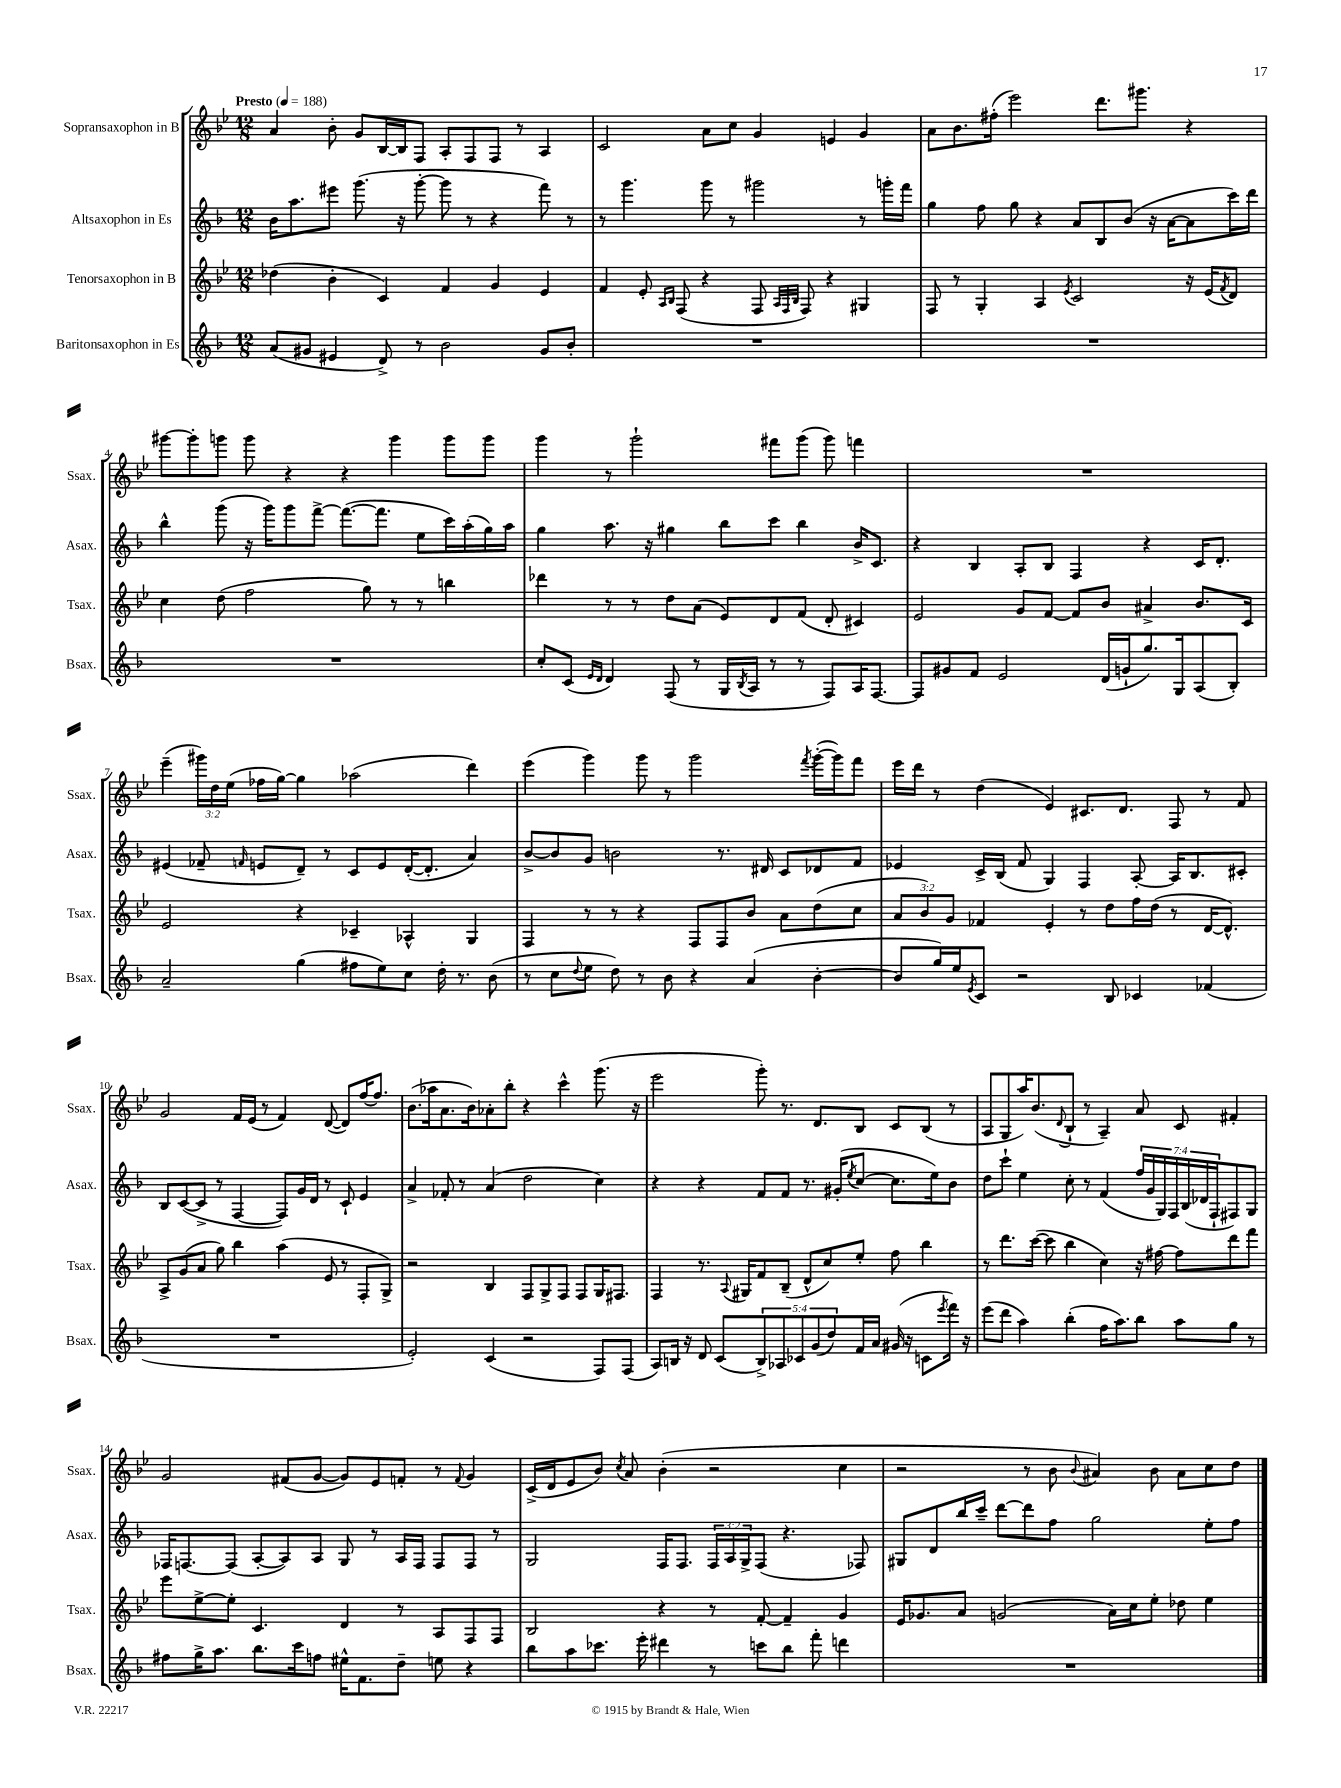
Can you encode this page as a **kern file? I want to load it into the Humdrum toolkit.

**kern	**kern	**kern	**kern
*staff4	*staff3	*staff2	*staff1
*clefG2	*clefG2	*clefG2	*clefG2
*k[b-]	*k[b-e-]	*k[b-]	*k[b-e-]
*M12/8	*M12/8	*M12/8	*M12/8
*MM188	*MM188	*MM188	*MM188
(8a/L	(4dd-\	16b-\LK	4a/
.	.	8.aa\	.
8g#/J	.	.	.
4e#/	4b-'\	8eee#\J	8b-'\
.	.	(8.ggg\	8g/L
8d^/)	4c/)	.	[16B-/L
.	.	16r	16B-/]J
8r	.	[8ggg'\	8F/J
2b-\	4f/	8ggg\]	8A'/L
.	.	8r	8F/
.	4g/	4r	8F/J
.	.	.	8r
8g#/L	4e-/	8fff\)	4A/
8b-'/J	.	8r	.
=	=	=	=
1.r	4f/	8r	2c/
.	.	4.ggg\	.
.	8e-'/	.	.
.	16qqA/LL	.	.
.	16qqB-/JJ	.	.
.	(8F/	.	.
.	4r	8ggg\	8a\L
.	.	8r	8cc\J
.	8F/	2ggg#\	4g/
.	32qqA/LLL	.	.
.	32qqF/	.	.
.	32qqB-/JJJ	.	.
.	8F/)	.	.
.	4r	.	4e/
.	4G#/	8r	4g/
.	.	16ggg'\LL	.
.	.	16fff\JJ	.
=	=	=	=
1.r	8F/	4gg\	8a\L
.	8r	.	8.b-\
.	4G'/	8ff\	.
.	.	.	(16ff#'\Jk
.	.	8gg\	2eee-\)
.	4A/	4r	.
.	8qe-/	.	.
.	2c/	8a/L	.
.	.	8B-/	8.ddd\L
.	.	(8b-/J	.
.	.	.	8.ggg#\J
.	.	16r	.
.	.	[16a\LK	.
.	16r	8a\]	4r
.	(16e-/LK	.	.
.	8qf/	.	.
.	8d/J)	16ccc\L)	.
.	.	16ddd\JJ	.
=	=	=	=
1.r	4cc\	4bb-^^\	[8ggg#\L
.	.	.	8ggg#'\]
.	(8dd\	(8ggg\	8ggg\J
.	2ff\	16r	8ggg\
.	.	16ggg\LK)	.
.	.	8ggg\	4r
.	.	[8fff^\J	.
.	.	(8.fff\_L	4r
.	8gg\)	.	.
.	.	8.fff\]J	.
.	8r	.	4ggg\
.	8r	8ee\L	.
.	4bb\	16ccc\L)	8ggg\L
.	.	(16aa'\	.
.	.	16gg\)	8ggg\J
.	.	16aa\JJ	.
=	=	=	=
8cc'/L	4ddd-\	4gg\	4ggg\
(8c/J	.	.	.
16qqe/LL	.	.	.
16qqd/JJ	.	.	.
4d/)	8r	8.aa\	8r
.	8r	.	2ggg`\
.	.	16r	.
(8F/	8dd\L	4gg#\	.
8r	(8a\J	.	.
16G/LL	8e-/L)	8bb-\L	.
8qB-/	.	.	.
16A/JJ	.	.	.
8r	8d/	8ccc\J	8fff#\L
8r	(8f/J	4bb-\	(8ggg\J
8F/L)	8d'/	.	8ggg\)
16A/K	4c#/)	16b-^/LK	4fff\
[8.F/J	.	8.c/J	.
=	=	=	=
8F/]L	2e-/	4r	1.r
8g#/	.	.	.
8f/J	.	4B-/	.
2e/	.	.	.
.	8g/L	8A'/L	.
.	[8f/J	8B-/J	.
.	8f/]L	4F/	.
(16d/LL	8b-/J	.	.
16g`/J	.	.	.
8.gg/)	4a#^/	4r	.
16G/k	.	.	.
(8A/	8.b-/L	16c/LK	.
.	.	8.d'/J	.
8B-'/J)	.	.	.
.	16c/Jk	.	.
=	=	=	=
2a~/	2e-/	(4e#/	(4eee-~\
.	.	8f-~/	24ggg#\LL)
.	.	.	24dd\
.	.	.	(24ee-\JJ
.	.	16qqf/	.
.	.	8e/L	16ff-\LL
.	.	.	[16gg\JJ)
(4gg\	4r	8d~/J)	4gg\]
.	.	8r	.
8ff#\L	4c-~/	8c/L	(2aa-\
8ee\)	.	8e/	.
8cc\J	4A-^^/	([16d'/K	.
.	.	8.d'/]J	.
16dd'\	.	.	.
8.r	.	.	.
.	4G/	4a/)	4ddd\)
(8b-\	.	.	.
=	=	=	=
8r	4F/	[8b-^/L	(4eee-\
8cc\L	.	8b-/]	.
8qqdd/	.	.	.
8ee\J	8r	8g/J	4ggg\)
8dd\)	8r	2b\	.
8r	4r	.	8ggg\
8b-\	.	.	8r
4r	8F/L	.	2ggg\
.	8F/	8.r	.
(4a/	8b-/J	.	.
.	.	16d#/	.
.	8a\L	8c/L	.
.	.	.	8qfff/
[4b-'\	(8dd\	8d-/	([16ggg'\LL
.	.	.	16ggg\]J)
.	8cc\J	8f/J	8fff\J
=	=	=	=
8b-/]L	12a/L	4e-/	16eee-\LL
.	.	.	16ddd\JJ
.	12b-/)	.	.
16gg/L)	.	.	8r
.	12g/J	.	.
16ee/J	.	.	.
8qe/	.	.	.
8c/J	4f-/	16c^/LL	(4dd\
.	.	(16B-/JJ	.
2r	.	8f/	.
.	4e-'/	4G/)	4e-/)
.	8r	4F/	8.c#/L
8B-/	8dd\L	.	.
.	.	.	8.d/J
4c-/	16ff\L	[8A'/	.
.	(16dd\JJ	.	.
.	8r	16A/]LK	8F/
.	.	8.B-/	.
(4f-/	[16d/LK	.	8r
.	8.d^^/]J)	.	.
.	.	8c#'/J	8f/
=	=	=	=
1.r	8A^/L	8B-/L	2g/
.	(8g/	([8c/	.
.	8a/J	8c^/]J	.
.	8gg\)	8r	.
.	4bb-\	[4F/	16f/LL
.	.	.	(16e-/JJ
.	.	.	8r
.	(4aa\	8F/]L)	4f/)
.	.	16g/L	.
.	.	16d/JJ	.
.	8e-/	8r	([8d/
.	8r	8c`/	8d/]L)
.	8F'/L	4e/	[16ff/K
.	.	.	8.ff/]J
.	8G^/J)	.	.
=	=	=	=
2e'/)	2r	4a^/	(8.b-\L
.	.	.	16aa-\k
.	.	8f-'/	8.a\
.	.	8r	.
.	.	.	16b-\k)
(4c/	4B-/	(4a/	8a-'\
.	.	.	8bb-'\J
2r	8F/L	2dd\	4r
.	8G^/	.	.
.	8F/J	.	4ccc^^\
.	8F/L	.	.
8F/L)	16G/K	4cc\)	(8.ggg\
.	8.F#/J	.	.
(8F/J	.	.	.
.	.	.	16r
=	=	=	=
8A/L)	4F/	4r	2eee-\
16B/Jk	.	.	.
16r	.	.	.
8d/	8.r	4r	.
(8c/L	.	.	.
.	8qqA/	.	.
.	16G#/LK	.	.
10B^/)	8f/	8f/L	8ggg'\)
10A-/	.	.	.
.	(8B-~/J	8f/J	8.r
10c-/	.	.	.
.	8d^^/L	8.r	.
(10g/	.	.	.
.	.	.	8.d/L
.	8cc/)	.	.
10dd/)	.	.	.
.	.	(16g#'/LK	.
.	.	8qee/	.
16f/L	8ee-'/J	[8cc/J	8B-/J
16a/JJ	.	.	.
(16g#/	8ff\	8.cc\]L	8c/L
16r	.	.	.
8c\L	4bb-\	.	(8B-/J
.	.	16ee\k)	.
8qeee/	.	.	.
16fff\Jk)	.	8b-\J	8r
16r	.	.	.
=	=	=	=
(8eee\L	8r	8dd\L	8A/L
8ddd\J	8.ddd\L	8ccc`\J	8G/
4aa\)	.	4ee\	16aa/K)
.	([16ccc\Jk	.	(8.b-/
.	8ccc\]	.	.
.	.	.	8qqd/
(4bb-'\	4bb-\	8cc'\	8B-`/J
.	.	8r	8r
16ff\LK	4cc\)	(4f/	4A~/)
8.aa\)	.	.	.
8bb-\J	16r	28ff/LL	8a/
.	.	28g/	.
.	[16ff#\	.	.
.	.	28G/)	.
.	.	28F/	.
8aa\L	8ff#\]L	.	8c/
.	.	(28B-/	.
.	.	28d-/	.
.	.	28F`/J	.
8gg\J	8ddd\	8F#/)	4f#'/
8r	8fff\J	8G/J	.
=	=	=	=
8ff#\L	8eee-\L	16F-/LK	2g/
.	.	[8.F/	.
16gg^\K	[8ee-^\	.	.
8.aa\J	.	.	.
.	8ee-'\]J	(8F/]J	.
8.bb-\L	4.c/	[8A'/L	.
.	.	8A/])	(8f#/L
16ccc\k	.	.	.
8ff\J	.	8A/J	[8g/J
16ee#^^\LK	4d/	8G/	8g/]L)
8.f\	.	.	.
.	.	8r	8e-/
8dd~\J	8r	16A/LL	8f'/J
.	.	16F/JJ	.
8ee\	8A/L	8F/L	8r
.	.	.	8qqf/
4r	8F/	8F/J	4g/
.	8F/J	8r	.
=	=	=	=
8bb-\L	2B-/	2G/	(16c^/LL
.	.	.	16d/J
8aa\	.	.	8e-/
8.ccc-\J	.	.	8b-/J)
.	.	.	8qcc/
.	.	.	8a/
16eee'\	.	.	.
4ddd#\	4r	16F/LK	(4b-'\
.	.	8.F/J	.
8r	8r	24F/LL	2r
.	.	24A/	.
.	.	24G^/J	.
8ccc\L	[8f'/	(8F/J	.
8bb-\J	4f~/]	4.r	.
8fff'\	.	.	.
4ddd\	4g/	.	4cc\
.	.	8F-/)	.
=	=	=	=
1.r	16e-/LK	8G#/L	2r
.	8.g-/	.	.
.	.	8d/	.
.	8a/J	16bb-/L	.
.	.	16ccc~/JJ	.
.	(2g/	[8ddd\L	.
.	.	8ddd\]	8r
.	.	8ff\J	8b-\
.	.	.	8qqb-/
.	.	2gg\	4a#/)
.	16a\LL)	.	.
.	16cc\J	.	.
.	8ee-'\J	.	8b-\
.	8dd-\	.	8a#\L
.	4ee-\	8ee'\L	8cc\
.	.	8ff\J	8dd\J
==	==	==	==
*-	*-	*-	*-
